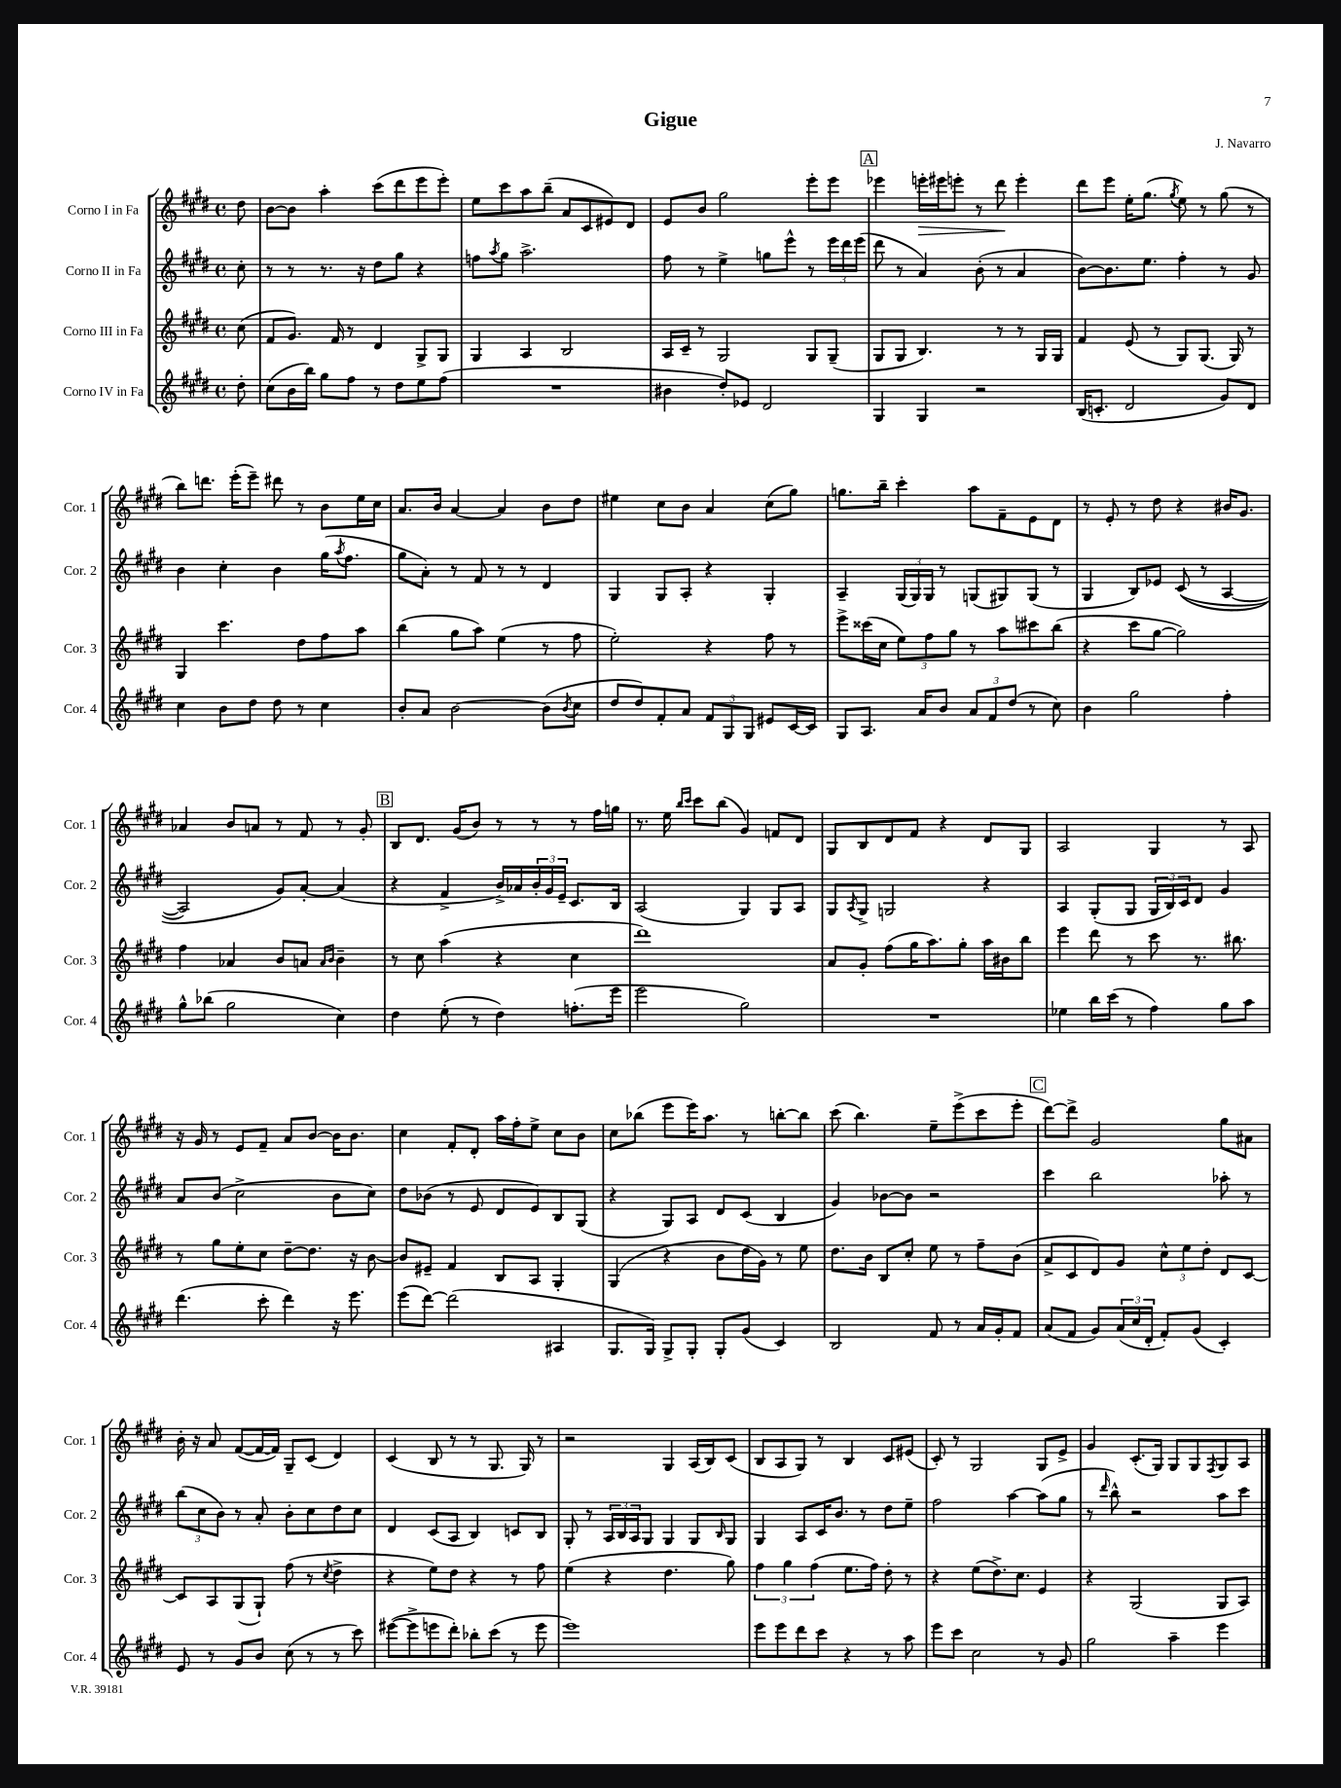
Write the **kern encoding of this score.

**kern	**kern	**kern	**kern
*staff4	*staff3	*staff2	*staff1
*clefG2	*clefG2	*clefG2	*clefG2
*k[f#c#g#d#]	*k[f#c#g#d#]	*k[f#c#g#d#]	*k[f#c#g#d#]
*M4/4	*M4/4	*M4/4	*M4/4
*met(c)	*met(c)	*met(c)	*met(c)
8dd#'\	(8cc#\	8cc#'\	8dd#\
=	=	=	=
(8cc#\L	8f#/L	8r	[8b\L
16b\L	8.g#/J)	8r	8b\]J
16bb\JJ)	.	.	.
8gg#\L	.	8.r	4aa'\
.	16f#/	.	.
8ff#\J	8r	.	.
.	.	16r	.
8r	4d#/	8dd#\L	(8ccc#\L
8dd#\L	.	8gg#\J	8ddd#\
8ee\	8G#^/L	4r	8eee\
(8ff#\J	8G#/J	.	8eee'\J)
=	=	=	=
1r	4G#/	8ff\L	8ee\L
.	.	8qaa/	.
.	.	8gg#\J	8ccc#\
.	4A/	2.aa^\	8aa\
.	.	.	(8bb~\J
.	2B/	.	8a/L
.	.	.	8c#/
.	.	.	8e#/)
.	.	.	8d#/J
=	=	=	=
4b#\	16A/LL	8ff#\	8e/L
.	16c#~/JJ	.	.
.	8r	8r	8b/J
8dd#'/L)	2G#/	4ee^\	2gg#\
8e-/J	.	.	.
2d#/	.	8gg\L	.
.	.	8eee^^\J	.
.	8G#/L	8r	8eee'\L
.	(8G#~/J	24eee\LL	8eee\J
.	.	24ddd#\	.
.	.	(24eee\JJ	.
=	=	=	=
4G#/	8G#/L	8ddd#\	4eee-\
.	8G#/J	8r	.
4G#/	4.B/)	4a/)	16eee'\LL
.	.	.	16eee#\J
.	.	.	8eee'\J
2r	.	(8b'\	8r
.	8r	8r	8ddd#\
.	8r	4a/	4eee'\
.	16G#/LL	.	.
.	16G#/JJ	.	.
=	=	=	=
(16B/LK	4f#/	[8b\L)	8ddd#\L
8.c'/J	.	.	.
.	.	8.b\]	8eee\J
2d#/	(8e/	.	16ee'\LK
.	.	8.ee\J	(8.gg#\J
.	8r	.	.
.	.	.	8qgg#/
.	8G#/L)	4ff#'\	8ee\)
.	(8.G#/J	.	8r
8g#/L)	.	8r	(8gg#\
.	16G#/)	.	.
8d#/J	8r	8g#/	8r
=	=	=	=
4cc#\	4G#/	4b\	8bb\L)
.	.	.	8.ddd\J
8b\L	4.ccc#\	4cc#'\	.
.	.	.	(16eee'\LK
8dd#\J	.	.	8eee~\J)
8dd#\	.	4b\	8ddd#\
8r	8dd#\L	.	8r
4cc#\	8ff#\	(16gg#\LK	8b\L
.	.	8qaa/	.
.	.	8.ff#\J	.
.	8aa\J	.	16ee\L
.	.	.	16cc#\JJ
=	=	=	=
8b'/L	(4bb\	8gg#\L	8.a/L
8a/J	.	8a'\J)	.
.	.	.	16b/Jk
[2b\	8gg#\L	8r	[4a/
.	8aa\J)	8f#/	.
.	(4ee\	8r	4a/]
.	.	8r	.
(8b\]L	8r	4d#/	8b\L
8qb/	.	.	.
8cc#\J	8ff#\	.	8dd#\J
=	=	=	=
8dd#/L	2ee'\)	4G#/	4ee#\
8dd#/)	.	.	.
8f#'/	.	8G#/L	8cc#\L
8a/J	.	8A'/J	8b\J
12f#/L	4r	4r	4a/
12G#/	.	.	.
12G#/J	.	.	.
8e#/L	8ff#\	4G#'/	(8cc#\L
[16c#/L	8r	.	8gg#\J)
16c#/]JJ	.	.	.
=	=	=	=
8G#/L	8eee^\L	4A~/	8.gg\L
8.A/J	(16ccc##\L	.	.
.	16cc#\JJ	.	16bb~\Jk
.	12ee\L)	(24G#/LL	4ccc#'\
.	.	24G#/)	.
16a/LK	.	.	.
.	12ff#\	24G#/JJ	.
8b/J	.	8r	.
.	12gg#\J	.	.
12a/L	8r	(8G/L	8aa\L
12f#/	.	.	.
.	8aa\L	8G#/)	8f#~\
(12dd#/J	.	.	.
8r	8ccc#\	(8G#/J	8e\
8cc#\)	(8bb\J	8r	8d#\J
=	=	=	=
4b\	4r	4G#/	8r
.	.	.	8e'/
2gg#\	8ccc#\L	8B/L)	8r
.	[8gg#\J	8e-/J	8dd#\
.	2gg#\])	&((8c#/	4r
.	.	8r	.
4ff#'\	.	[4A/	16b#/LK
.	.	.	8.g#/J
=	=	=	=
8gg#^^\L	4ff#\	2A/])	4a-/
(8bb-\J	.	.	.
2gg#\	4a-/	.	8b/L
.	.	.	8a/J
.	8b/L	8g#/L&)	8r
.	8a/J	[8a'/J	8f#/
.	16qqa/LL	.	.
.	16qqb/JJ	.	.
4cc#\)	4b~\	(4a/]	8r
.	.	.	8g#'/
=	=	=	=
4dd#\	8r	4r	8B/L
.	8cc#\	.	8.d#/J
(8ee'\	(4aa\	4f#^/	.
.	.	.	(16g#/LK
8r	.	.	8b/J)
4dd#\)	4r	16b^/LL)	8r
.	.	16a-/	.
.	.	24b'/	8r
.	.	24g#/	.
.	.	24e~/JJ	.
(8.ff'\L	4cc#\	8.c#/L	8r
.	.	.	16ff#\LL
16eee\Jk	.	16B/Jk	16gg\JJ
=	=	=	=
2eee\	1ddd#)	(2A/	8.r
.	.	.	16ee\
.	.	.	16qqbb/LL
.	.	.	16qqccc#/JJ
.	.	.	8ccc#\L
.	.	.	(8bb\J
2gg#\)	.	4G#/)	4g#/)
.	.	8G#/L	8f/L
.	.	8A/J	8d#/J
=	=	=	=
1r	8a/L	8G#/L	8G#/L
.	.	8qA/	.
.	8g#'/J	8G#^/J	8B/
.	(8ff#\L	2G/	8d#/
.	16gg#\K	.	8f#/J
.	8.aa\)	.	.
.	.	.	4r
.	8gg#'\J	.	.
.	16aa\LL	4r	8d#/L
.	16b#\J	.	.
.	8bb\J	.	8G#/J
=	=	=	=
4ee-\	4eee\	4A/	2A/
16bb\LL	8ddd#\	(8G#'/L	.
(16ccc#\JJ	.	.	.
8r	8r	8G#/J	.
4ff#\)	8ccc#\	24G#/LL	4G#/
.	.	24B/)	.
.	.	24c#/J	.
.	8.r	8d#/J	.
8gg#\L	.	4g#/	8r
.	8.bb#\	.	.
8aa\J	.	.	8A/
=	=	=	=
(4.ddd#\	8r	8a/L	16r
.	.	.	16g#/
.	8gg#\L	(8b/J	8r
.	8ee'\	2cc#^\	8e/L
8ccc#'\	8cc#\J	.	8f#~/J
4ddd#\)	[8dd#~\L	.	8a/L
.	8.dd#\]J	.	[8b/J
16r	.	8b\L	16b\]LK
8.eee\	16r	.	8.b\J
.	[8b\	8cc#\J)	.
=	=	=	=
(8eee\L	8b/]L	8dd#\L	4cc#\
[8ddd#\J)	8e#~/J	(8b-\J	.
(2ddd#\]	4f#/	8r	8f#'/L
.	.	8e/	8d#'/J
.	8B/L	8d#/L	16aa\LL
.	.	.	16ff#'\J
.	8A/J	8e/)	8ee^\J
4A#/	4G#'/	8B/	8cc#\L
.	.	(8G#/J	8b\J
=	=	=	=
8.G#/L	(4G#/	4r	8cc#\L
.	.	.	(8bb-\J
16G#/Jk)	.	.	.
8G#^/L	4r	8G#/L)	8eee\L
8G#'/J	.	8A/J	16eee\K)
.	.	.	8.aa\J
8G#'/L	8b\L	8d#/L	.
(8g#/J	16dd#\L	(8c#/J	8r
.	16g#\JJ)	.	.
4c#/)	8r	4B/	[8bb'\L
.	8ee\	.	8bb\]J
=	=	=	=
2B/	8.dd#\L	4g#/)	(8ccc#\
.	.	.	4.bb\)
.	16b\Jk	.	.
.	8B/L	[8b-\L	.
.	8cc#'/J	8b-\]J	.
8f#/	8ee\	2r	8ee~\L
8r	8r	.	(8eee^\
16a/LL	8ff#~\L	.	8ccc#\
16g#'/J	.	.	.
8f#/J	(8b\J	.	8eee'\J
=	=	=	=
(8a/L	8a^/L	4ccc#\	[8ddd#\L)
8f#/J	8c#/	.	8ddd#^\]J
8g#/L)	8d#/)	2bb\	2g#/
(24a/L	8g#/J	.	.
24cc#/	.	.	.
24d#'/JJ	.	.	.
8f#'/L)	12cc#^^\L	.	.
.	12ee\	.	.
(8g#/J	.	.	.
.	12dd#'\J	.	.
4c#'/)	8d#/L	8aa-'\	8gg#\L
.	[8c#/J	8r	8a#\J
=	=	=	=
8e/	8c#/]L	(12bb\L	16b'\
.	.	.	16r
.	.	12cc#\	.
8r	8A/	.	8a/
.	.	12b\J)	.
8g#/L	(8G#/	8r	([8f#/L
8b/J	8G#`/J)	8a'/	16f#/_L
.	.	.	16f#/]JJ)
(8cc#\	(8ff#\	8b'\L	8G#~/L
8r	8r	8cc#\	(8c#/J
.	8qcc#/	.	.
8r	4dd#^\	8dd#\	4d#/)
8ccc#\)	.	8cc#\J	.
=	=	=	=
([8eee#\L	4r	4d#/	(4c#/
8eee#^\]	.	.	.
8eee\	8ee\L)	(8c#/L	8B/
8ddd#'\J)	8dd#\J	8A/J	8r
8bb-'\L	4r	4B/)	8r
(8ccc#\J	.	.	8.G#/
8r	8r	8c/L	.
.	.	.	16G#/)
8eee\	8ff#\	8B/J	8r
=	=	=	=
1eee)	(4ee\	8G#'/	2r
.	.	8r	.
.	4r	24A/LL	.
.	.	24B/	.
.	.	24A/J	.
.	.	8G#/J	.
.	4.dd#\	4G#/	4G#/
.	.	8G#/L	(16A/LL
.	.	.	16B/J)
.	.	16qqB/	.
.	8gg#\)	8G#/J	(8c#/J
=	=	=	=
8eee\L	6ff#\	4G#/	8B/L
8eee\	.	.	8A/
.	6gg#\	.	.
8ddd#\	.	8A/L	8G#/J)
.	(6ff#\	.	.
8ccc#\J	.	16c#/K	8r
.	.	8.b/J	.
4r	8.ee\L	.	4B/
.	.	8r	.
.	16ff#\Jk)	.	.
8r	8dd#'\	8dd#\L	8c#/L
8aa\	8r	8ee~\J	(8e#/J
=	=	=	=
8eee\L	4r	2ff#\	8c#'/)
8ccc#\J	.	.	8r
2cc#\	(8ee\L	.	2G#/
.	8.dd#^\)	.	.
.	.	[4aa\	.
.	8.cc#\J	.	.
8r	4e/	(8aa\]L	8G#/L
8g#/	.	8gg#\J	8e^/J
=	=	=	=
2gg#\	4r	8r	4g#/
.	.	16qqddd#/	.
.	.	8bb^^\)	.
.	(2G#/	2r	(8.c#'/L
.	.	.	16G#/Jk)
4aa~\	.	.	8G#/L
.	.	.	8G#/
.	.	.	8qF#/
4eee\	8G#/L	8aa\L	8G#/
.	8A/J)	8ccc#\J	8A/J
==	==	==	==
*-	*-	*-	*-
